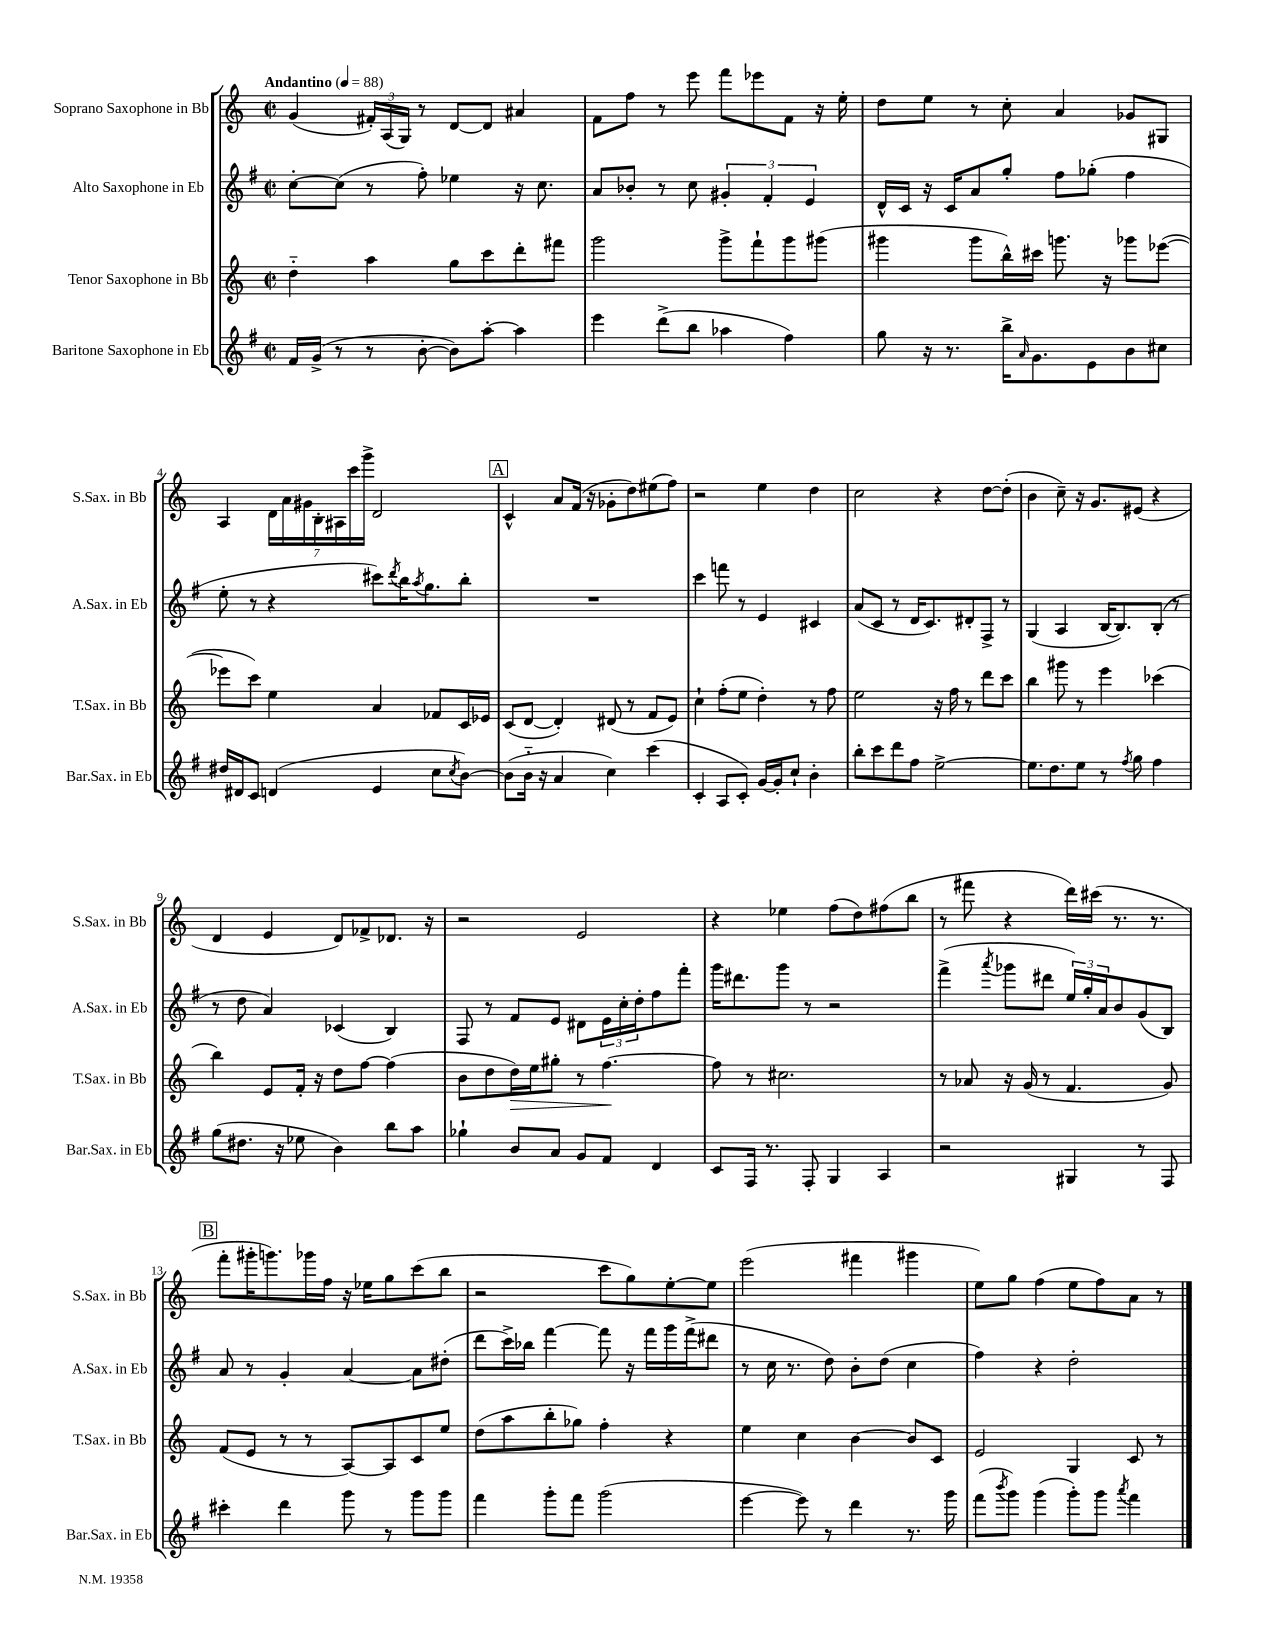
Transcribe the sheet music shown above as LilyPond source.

<<
\new StaffGroup <<
\new Staff = "s0" \with { instrumentName = "Soprano Saxophone in Bb" shortInstrumentName = "S.Sax. in Bb" } {
    \clef treble \key c \major \defaultTimeSignature \time 2/2 \tempo "Andantino" 4 = 88
    g'4( \tuplet 3/2 { fis'16-.) a16( g16) } r8 d'8~ d'8 ais'4 |
    f'8 f''8 r8 e'''8 f'''8 ees'''8 f'8 r16 e''16-. |
    d''8 e''8 r8 c''8-. a'4 ges'8 gis8 |
    a4 \tuplet 7/4 { d'16 a'16 gis'16 b16-. ais16 c'''16 g'''16-> } d'2 |
    \mark \markup { \box "A" } c'4-^ a'8 f'16( r16 ges'8-. d''8) eis''8( f''8) |
    r2 e''4 d''4 |
    c''2 r4 d''8~ d''8-.( |
    b'4 c''8--) r16 g'8. eis'8( r4 |
    d'4 e'4 d'8) fes'8-> des'8. r16 |
    r2 e'2 |
    r4 ees''4 f''8( d''8) fis''8( b''8 |
    r8 fis'''8 r4 d'''16) cis'''16( r8. r8. |
    \mark \markup { \box "B" } f'''8-. gis'''16-. g'''8.) ges'''16 f''16 r16 ees''16 g''8 c'''8( b''8 |
    r2 c'''8 g''8) e''8~-. e''8 |
    e'''2( fis'''4 gis'''4 |
    e''8) g''8 f''4( e''8 f''8) a'8 r8 \bar "|." |
}
\new Staff = "s1" \with { instrumentName = "Alto Saxophone in Eb" shortInstrumentName = "A.Sax. in Eb" } {
    \clef treble \key g \major \defaultTimeSignature \time 2/2
    c''8~-. c''8( r8 fis''8-.) ees''4 r16 c''8. |
    a'8 bes'8-. r8 c''8 \tuplet 3/2 { gis'4-. fis'4-. e'4 } |
    d'16-^ c'16 r16 c'16 a'8 g''8-. fis''8 ges''8-.( fis''4 |
    e''8-. r8 r4 cis'''8) \acciaccatura { d'''8 } b''16 \acciaccatura { a''8 } g''8. b''8-. |
    \mark \markup { \box "A" } R1 |
    c'''4 f'''8 r8 e'4 cis'4 |
    a'8( c'8 r8 d'16 c'8.) dis'8-. fis8-> r8 |
    g4( a4 b16~ b8.) b8-.( r8 |
    r8 d''8 a'4) ces'4( b4) |
    fis8 r8 fis'8 e'8 dis'8 \tuplet 3/2 { e'16 c''16-. d''16-. } fis''8 fis'''8-. |
    g'''16 dis'''8. g'''8 r8 r2 |
    fis'''4->( \acciaccatura { a'''8 } ges'''8 dis'''8 \tuplet 3/2 { e''16) g''16-. a'16 } b'8 g'8( b8) |
    \mark \markup { \box "B" } a'8 r8 g'4-. a'4~ a'8 dis''8-.( |
    d'''8 c'''16->) bes''16 fis'''4~ fis'''8 r16 fis'''16 g'''16 fis'''16->( dis'''8 |
    r8 c''16 r8. d''8) b'8-. d''8( c''4 |
    fis''4) r4 d''2-. \bar "|." |
}
\new Staff = "s2" \with { instrumentName = "Tenor Saxophone in Bb" shortInstrumentName = "T.Sax. in Bb" } {
    \clef treble \key c \major \defaultTimeSignature \time 2/2
    d''4-_ a''4 g''8 c'''8 d'''8-. fis'''8 |
    g'''2 g'''8-> f'''8-! g'''8 gis'''8( |
    gis'''4 gis'''8 b''16-^) cis'''16 g'''8. r16 ges'''8 ees'''8~( |
    ees'''8 c'''8) e''4 a'4 fes'8 c'16 ees'16 |
    \mark \markup { \box "A" } c'8( d'8~ d'4-.) dis'8( r8 f'8 e'8) |
    c''4-! f''8-.( e''8 d''4-.) r8 f''8 |
    e''2 r16 f''16 r8 d'''8 c'''8 |
    b''4 gis'''8 r8 e'''4 ces'''4( |
    b''4) e'8 f'16-. r16 d''8 f''8~ f''4( |
    b'8 d''8 d''16\>) e''16 gis''8-. r8 f''4.~\! |
    f''8 r8 cis''2. |
    r8 aes'8 r16 g'16( r8 f'4. g'8) |
    \mark \markup { \box "B" } f'8( e'8 r8 r8 a8~) a8 c'8 e''8 |
    d''8( a''8 b''8-. ges''8) f''4-. r4 |
    e''4 c''4 b'4~ b'8 c'8 |
    e'2 g4 c'8 r8 \bar "|." |
}
\new Staff = "s3" \with { instrumentName = "Baritone Saxophone in Eb" shortInstrumentName = "Bar.Sax. in Eb" } {
    \clef treble \key g \major \defaultTimeSignature \time 2/2
    fis'16 g'16->( r8 r8 b'8~-. b'8) a''8~-. a''4 |
    e'''4 d'''8->( b''8 aes''4 fis''4) |
    g''8 r16 r8. b''16-> \grace { a'16 } g'8. e'8 b'8 cis''8 |
    dis''16 dis'16 c'8 d'4( e'4 c''8 \acciaccatura { c''8 } b'8~) |
    \mark \markup { \box "A" } b'8( b'16-_ r16 a'4 c''4) c'''4( |
    c'4-. a8 c'8-.) g'16~ g'16-. c''8-! b'4-. |
    b''8-. c'''8 d'''8 fis''8 e''2~-> |
    e''8. d''8. e''8 r8 \acciaccatura { fis''8 } g''8 fis''4 |
    g''8( dis''8. r16 ees''8 b'4) b''8 a''8 |
    ges''4-! b'8 a'8 g'8 fis'8 d'4 |
    c'8 fis16 r8. fis8-. g4 a4 |
    r2 gis4 r8 fis8 |
    \mark \markup { \box "B" } cis'''4-. d'''4 g'''8 r8 g'''8 g'''8 |
    fis'''4 g'''8-. fis'''8 g'''2( |
    e'''4~ e'''8) r8 d'''4 r8. g'''16 |
    fis'''8( \acciaccatura { b'''8 } g'''8) g'''4( g'''8-.) g'''8 \acciaccatura { a'''8 } fis'''4 \bar "|." |
}
>>
>>
